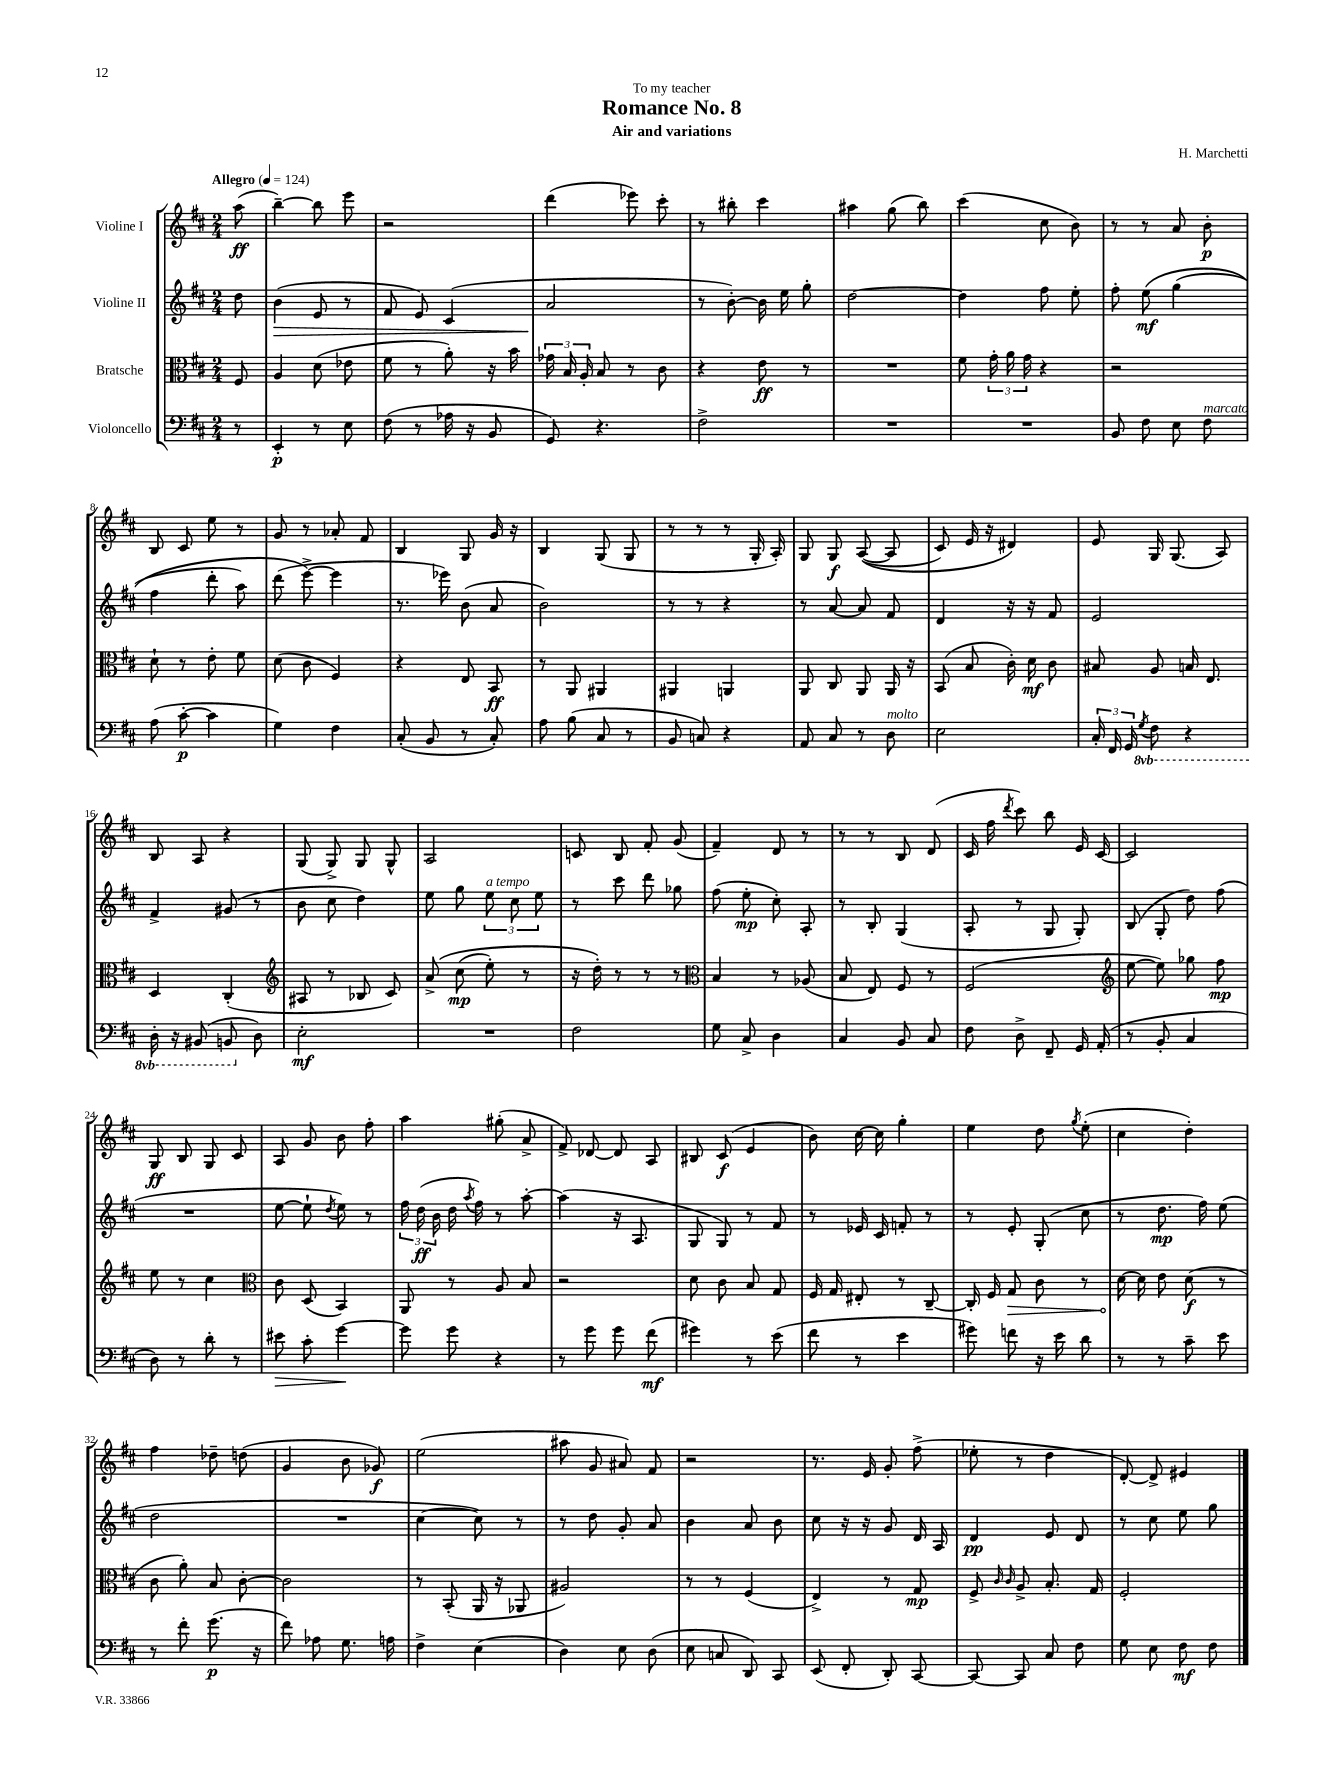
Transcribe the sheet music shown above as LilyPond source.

\header { title = "Romance No. 8" composer = "H. Marchetti" subtitle = "Air and variations" dedication = "To my teacher" }
<<
\new StaffGroup <<
\new Staff = "s0" \with { instrumentName = "Violine I" } {
    \clef treble \key d \major \numericTimeSignature \time 2/4 \partial 8 \tempo "Allegro" 4 = 124
    \autoBeamOff a''8\ff( |
    b''4~--) b''8 e'''8 |
    r2 |
    d'''4( ees'''8) cis'''8-. |
    r8 bis''8-. cis'''4 |
    ais''4 g''8( b''8) |
    cis'''4( cis''8 b'8) |
    r8 r8 a'8 b'8-.\p |
    b8 cis'8 e''8 r8 |
    g'8 r8 aes'8-. fis'8 |
    b4 g8 g'16 r16 |
    b4 g8( g8 |
    r8 r8 r8 g16-. a16-.) |
    g8 g8\f a8~(\( a8 |
    cis'8) e'16 r16 dis'4\) |
    e'8 g16 g8.( a8) |
    b8 a8 r4 |
    g8( g8->) g8 g8-^ |
    a2 |
    c'8 b8 fis'8-. g'8( |
    fis'4--) d'8 r8 |
    r8 r8 b8 d'8( |
    cis'16 fis''16 \acciaccatura { d'''8 } cis'''8) b''8 e'16 cis'16~ |
    cis'2 |
    g8\ff b8 g8 cis'8 |
    a8 g'8 b'8 fis''8-. |
    a''4 gis''8-.( a'8-> |
    fis'8->) des'8~ des'8 a8 |
    bis8 cis'8\f( e'4 |
    b'8) cis''16~ cis''16 g''4-. |
    e''4 d''8 \acciaccatura { g''8 } e''8-.( |
    cis''4 d''4-.) |
    fis''4 des''8-- d''8( |
    g'4 b'8 ges'8\f) |
    e''2( |
    ais''8 g'8 ais'8) fis'8 |
    r2 |
    r8. e'16 g'8-. fis''8->( |
    ees''8-. r8 d''4 |
    d'8~-.) d'8-> eis'4 \bar "|." |
}
\new Staff = "s1" \with { instrumentName = "Violine II" } {
    \clef treble \key d \major \numericTimeSignature \time 2/4 \partial 8
    \autoBeamOff d''8 |
    b'4\>( e'8 r8 |
    fis'8 e'8) cis'4( |
    a'2\! |
    r8 b'8~-.) b'16 e''16 g''8-. |
    d''2~ |
    d''4 fis''8 e''8-. |
    fis''8-. e''8\mf\( g''4( |
    fis''4 d'''8-. a''8) |
    d'''8( e'''8~->\) e'''4 |
    r8. ees'''16) b'8( a'8 |
    b'2) |
    r8 r8 r4 |
    r8 a'8~ a'8 fis'8 |
    d'4 r16 r16 fis'8 |
    e'2 |
    fis'4-> gis'8( r8 |
    b'8 cis''8 d''4) |
    e''8 g''8 \tuplet 3/2 { e''8^\markup { \italic "a tempo" } cis''8 e''8 } |
    r8 cis'''8 d'''8 ges''8 |
    fis''8( e''8-.\mp cis''8-.) a8-. |
    r8 b8-. g4( |
    a8-. r8 g8 g8-.) |
    b8( g8-. d''8) fis''8( |
    R2 |
    e''8~ e''8-! \acciaccatura { d''8 } e''8) r8 |
    \tuplet 3/2 { fis''16 d''16\ff( b'16 } d''16 \acciaccatura { a''8 } fis''16) r8 a''8~-. |
    a''4( r16 a8. |
    g8 g8) r8 fis'8 |
    r8 ees'16 cis'16 f'8-. r8 |
    r8 e'8-. g8-.( cis''8 |
    r8 d''8.\mp fis''16) e''8( |
    d''2 |
    R2 |
    cis''4~ cis''8) r8 |
    r8 d''8 g'8-. a'8 |
    b'4 a'8 b'8 |
    cis''8 r16 r16 g'8 d'16 a16 |
    d'4\pp e'8 d'8 |
    r8 cis''8 e''8 g''8 \bar "|." |
}
\new Staff = "s2" \with { instrumentName = "Bratsche" } {
    \clef alto \key d \major \numericTimeSignature \time 2/4 \partial 8
    \autoBeamOff fis8 |
    a4 d'8( ees'8 |
    fis'8 r8 a'8-.) r16 b'16 |
    \tuplet 3/2 { ges'16 b16 a16-. } b8 r8 cis'8 |
    r4 e'8\ff r8 |
    R2 |
    fis'8 \tuplet 3/2 { g'16-. a'16 g'16 } r4 |
    r2 |
    d'8-! r8 e'8-. fis'8 |
    d'8( cis'8 fis4) |
    r4 e8 b,8\ff |
    r8 a,8 ais,4 |
    ais,4 a,4 |
    a,8 cis8 a,8 a,16 r16 |
    b,8( b8 cis'16-.) d'16\mf cis'8 |
    bis8 a8 b16 e8. |
    d4 cis4-.( |
    \clef treble ais8 r8 bes8 cis'8) |
    a'8->\( cis''8\mp( e''8-.) r8 |
    r16 d''16-.\) r8 r8 r8 |
    \clef alto b4 r8 aes8( |
    b8 e8) fis8 r8 |
    fis2( |
    \clef treble e''8~ e''8) ges''8 fis''8\mp |
    e''8 r8 cis''4 |
    \clef alto cis'8 d8( b,4) |
    a,8 r8 a8 b8 |
    r2 |
    d'8 cis'8 b8 g8 |
    fis16 g16 eis8-. r8 cis8~-- |
    cis16-. fis16 \once \override Hairpin.circled-tip = ##t g8\> cis'8 r8 |
    d'16~\! d'16 e'8 d'8\f( r8 |
    cis'8 a'8-.) b8 cis'8~-. |
    cis'2 |
    r8 b,8-.( a,16 r16 aes,8 |
    ais2) |
    r8 r8 fis4( |
    e4->) r8 g8\mp |
    fis8-> \grace { cis'16 cis'16 } a8-> b8.-. g16 |
    fis2-. \bar "|." |
}
\new Staff = "s3" \with { instrumentName = "Violoncello" } {
    \clef bass \key d \major \numericTimeSignature \time 2/4 \set Staff.ottavationMarkups = #ottavation-simple-ordinals \partial 8
    \autoBeamOff r8 |
    e,4-.\p r8 e8 |
    fis8( r8 aes16 r16 b,8 |
    g,8) r4. |
    fis2-> |
    R2 |
    R2 |
    b,8 fis8 e8 fis8^\markup { \italic "marcato" } |
    a8( cis'8~-.\p cis'4 |
    g4) fis4 |
    cis8-.( b,8 r8 cis8-.) |
    a8 b8( cis8 r8 |
    b,8 c8) r4 |
    a,8 cis8 r8 d8^\markup { \italic "molto" } |
    e2 |
    \tuplet 3/2 { cis16-. fis,16 g,16 } \ottava #-1 \acciaccatura { g,8 } fis,8 r4 |
    d,16-. r16 bis,,8( b,,8 \ottava #0 d8) |
    e2-.\mf |
    R2 |
    fis2 |
    g8 cis8-> d4 |
    cis4 b,8 cis8 |
    fis8 d8-> fis,8-- g,16 a,16-.( |
    r8 b,8-. cis4 |
    d8) r8 d'8-. r8 |
    eis'8\> cis'8-. g'4~\! |
    g'8 g'8 r4 |
    r8 g'8 g'8 fis'8\mf( |
    gis'4) r8 e'8( |
    fis'8 r8 e'4 |
    gis'8) f'8 r16 e'16 d'8 |
    r8 r8 cis'8-- e'8 |
    r8 fis'8-. g'8.\p( r16 |
    fis'8) aes8 g8. a16 |
    fis4-> e4( |
    d4) e8 d8( |
    e8 c8 d,8) cis,8 |
    e,8( fis,8-. d,8-.) cis,8~ |
    cis,8~ cis,8 cis8 fis8 |
    g8 e8 fis8\mf fis8 \bar "|." |
}
>>
>>
